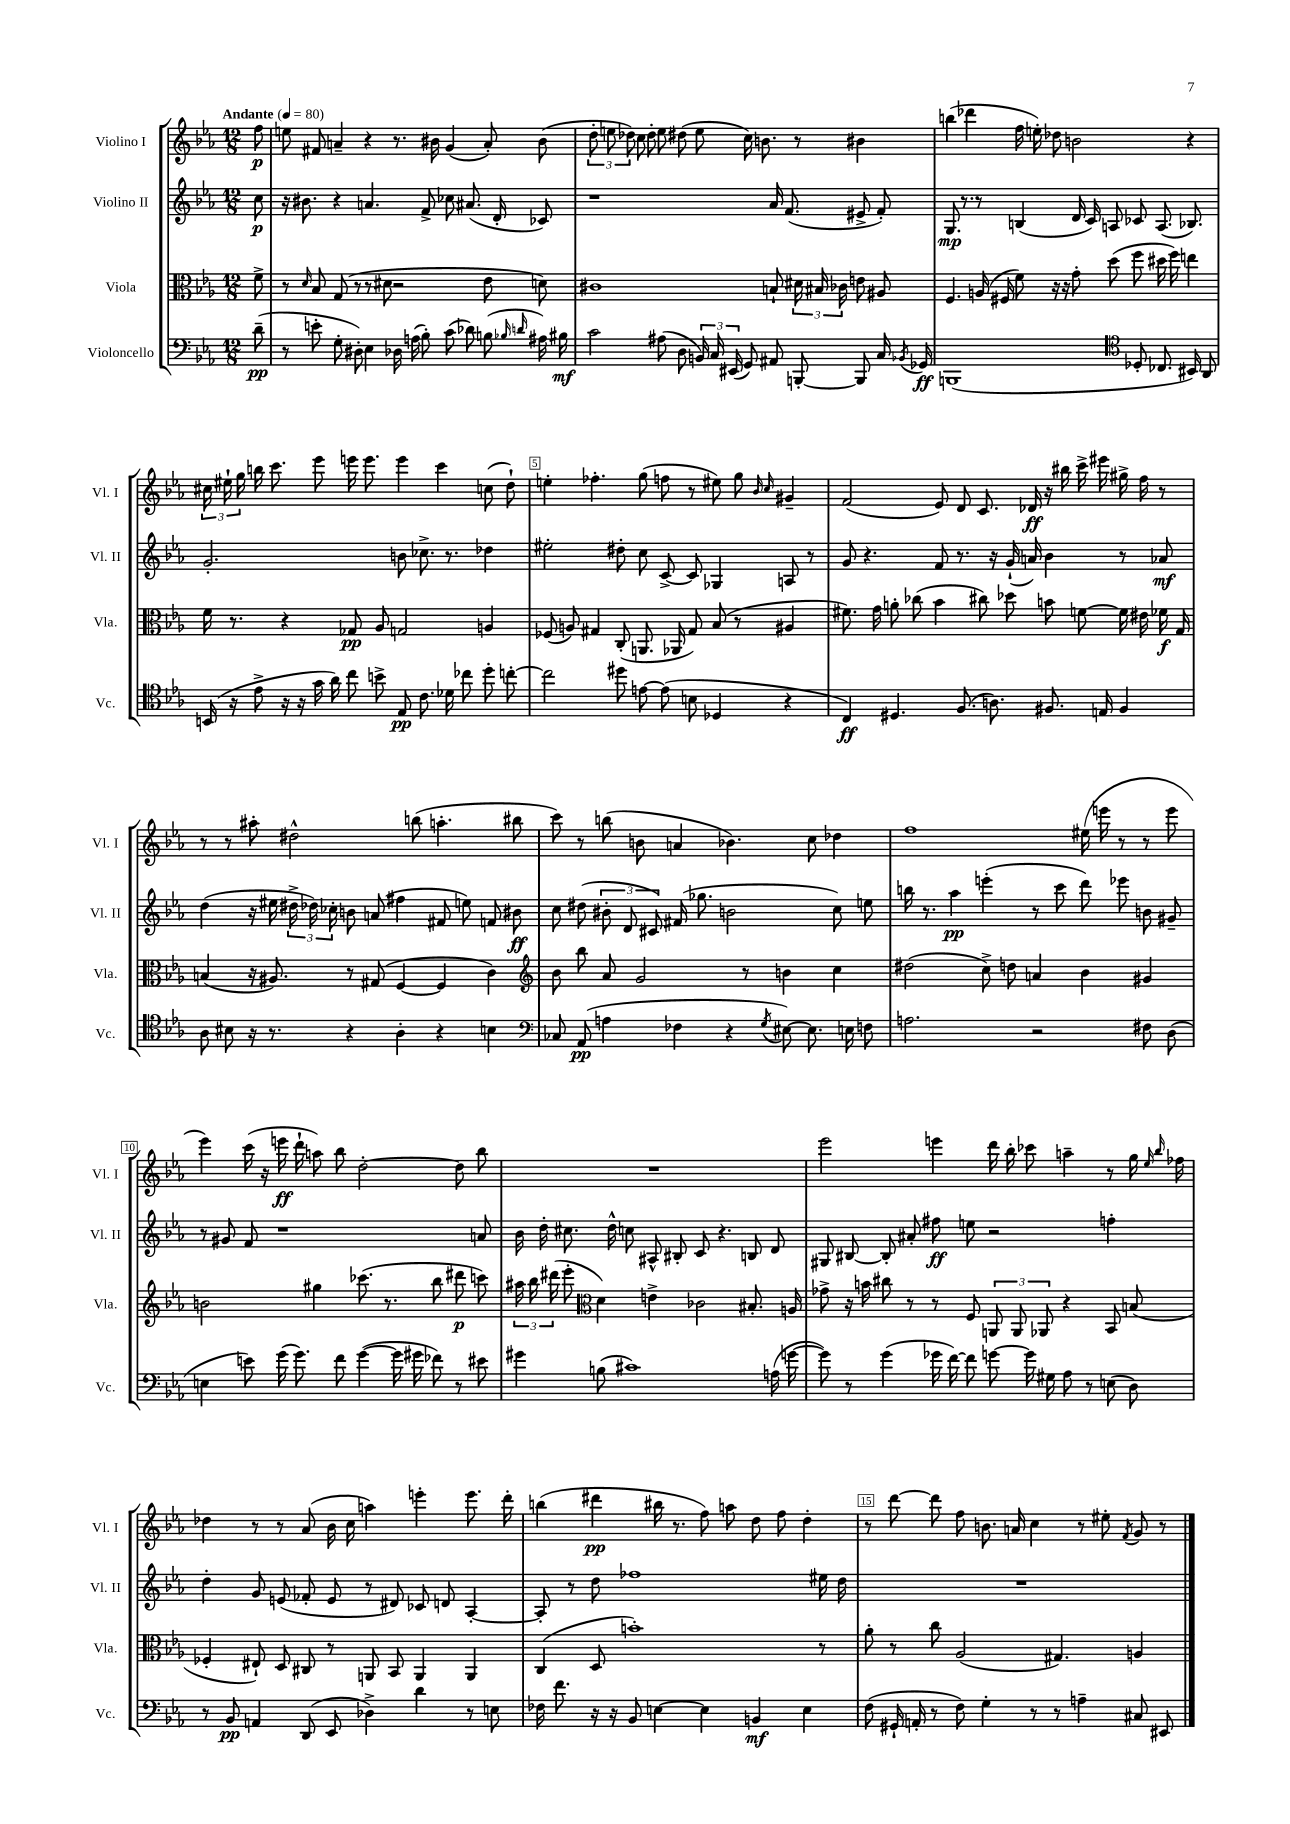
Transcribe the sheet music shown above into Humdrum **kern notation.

**kern	**dynam	**kern	**dynam	**kern	**dynam	**kern	**dynam
*part4	*part4	*part3	*part3	*part2	*part2	*part1	*part1
*staff4	*staff4	*staff3	*staff3	*staff2	*staff2	*staff1	*staff1
*I"Violoncello	*	*I"Viola	*	*I"Violino II	*	*I"Violino I	*
*I'Vc.	*	*I'Vla.	*	*I'Vl. II	*	*I'Vl. I	*
*clefF4	*	*clefC3	*	*clefG2	*	*clefG2	*
*k[b-e-a-]	*	*k[b-e-a-]	*	*k[b-e-a-]	*	*k[b-e-a-]	*
*M12/8	*	*M12/8	*	*M12/8	*	*M12/8	*
*MM80	*	*MM80	*	*MM80	*	*MM80	*
=	=	=	=	=	=	=	=
!	!	!	!	!	!	!LO:TX:a:B:t=Andante	!
(8d~\	pp	8f^\	.	8cc\	p	8ff\	p
=1	=1	=1	=1	=1	=1	=1	=1
8r	.	8r	.	16r	.	8een\	.
.	.	.	.	8.b#X\	.	.	.
.	.	16qqd/	.	.	.	.	.
8en'\	.	8B-/	.	.	.	8f#X/	.
8G'\	.	(8G/	.	4r	.	4an~/	.
8D#X'\)	.	8r	.	.	.	.	.
4E-\	.	8r	.	4.an/	.	4r	.
.	.	8d#X\	.	.	.	.	.
16D-X\	.	2r	.	.	.	8.r	.
(16An\	.	.	.	.	.	.	.
8B-'\)	.	.	.	8f^/	.	.	.
.	.	.	.	.	.	16b#X\	.
(8c\	.	.	.	8cc-X\	.	(4g/	.
8d-X\)	.	.	.	(8.a#X/	.	.	.
(8Bn\	.	8e-\	.	.	.	8a'/)	.
.	.	.	.	16d'/	.	.	.
16qqB-X/	.	.	.	.	.	.	.
16qqdn/	.	.	.	.	.	.	.
16A#X\)	.	8dn\)	.	8c-X/)	.	(8b#\	.
16B#X\	mf	.	.	.	.	.	.
=2	=2	=2	=2	=2	=2	=2	=2
2c\	.	1c#X	.	1r	.	12dd'\	.
.	.	.	.	.	.	12een\	.
.	.	.	.	.	.	12dd-X\)	.
.	.	.	.	.	.	8cc\	.
.	.	.	.	.	.	8dd-'\	.
(8A#X\	.	.	.	.	.	8ee\	.
8D\	.	.	.	.	.	(8dd#X\	.
24BBn/)	.	.	.	.	.	8ee\	.
24C/	.	.	.	.	.	.	.
(24EE#X/	.	.	.	.	.	.	.
8GG/)	.	.	.	.	.	16cc\)	.
.	.	.	.	.	.	8.bn\	.
8AA#X/	.	8Bn`/	.	16a-/	.	.	.
.	.	.	.	(8.f/	.	.	.
[8BBBn'/	.	24d#X\	.	.	.	8r	.
.	.	24B#X/	.	.	.	.	.
.	.	24c-X\	.	.	.	.	.
8BBB/]	.	8en\	.	8e#X^/	.	4b#X\	.
16C/	.	8A#X/	.	8f'/)	.	.	.
8qBB-X/	.	.	.	.	.	.	.
16GG-X/	ff	.	.	.	.	.	.
=3	=3	=3	=3	=3	=3	=3	=3
(1BBBn	.	4.F/	.	8.G/	mp	(4bbn\	.
.	.	.	.	8.r	.	.	.
.	.	.	.	.	.	4ddd-X\	.
.	.	(16An/	.	8r	.	.	.
.	.	16F#X/	.	.	.	.	.
.	.	8f\)	.	(4Bn/	.	16ff\	.
.	.	.	.	.	.	16een'\)	.
.	.	16r	.	.	.	8dd-X\	.
.	.	16r	.	.	.	.	.
.	.	8g'\	.	16d/	.	2bn\	.
.	.	.	.	16c/)	.	.	.
.	.	(8dd\	.	8An/	.	.	.
*clefC4	*	*	*	*	*	*	*
8D-X'/	.	8ff\	.	8c-X/	.	.	.
8.C-X/	.	16dd#X\	.	(8.A/	.	.	.
.	.	16ff\)	.	.	.	.	.
.	.	4een\	.	.	.	4r	.
16BB#X/)	.	.	.	8.B-X/)	.	.	.
8AA-/	.	.	.	.	.	.	.
!!LO:LB:g=z
=4	=4	=4	=4	=4	=4	=4	=4
(16BBn/	.	16f\	.	2.g'/	.	24cc#X\	.
.	.	.	.	.	.	24ee#X`\	.
16r	.	8.r	.	.	.	.	.
.	.	.	.	.	.	24gg\	.
8e-^\	.	.	.	.	.	16bbn\	.
.	.	.	.	.	.	8.ccc\	.
16r	.	4r	.	.	.	.	.
16r	.	.	.	.	.	.	.
16g\	.	.	.	.	.	8eee-\	.
16a-\)	.	.	.	.	.	.	.
8cc\	.	8G-X/	pp	.	.	16eeen\	.
.	.	.	.	.	.	8.eee\	.
8bn^\	.	8A-/	.	.	.	.	.
8E-/	pp	2Gn/	.	8bn\	.	4eee\	.
8.c\	.	.	.	8.cc-X^\	.	.	.
.	.	.	.	.	.	4ccc\	.
16d-X\	.	.	.	8.r	.	.	.
8cc-X\	.	.	.	.	.	.	.
8dd'\	.	4An/	.	4dd-X\	.	(8ccn\	.
[8ccn'\	.	.	.	.	.	8dd`\)	.
=5	=5	=5	=5	=5	=5	=5	=5
2cc\]	.	(8F-X/	.	2ee#X'\	.	4een'\	.
.	.	8An/)	.	.	.	.	.
.	.	4G#X/	.	.	.	4.ff-X'\	.
8dd#X\	.	(8C'/	.	8dd#X'\	.	.	.
[8en\	.	8.AAn/	.	8cc\	.	(8gg\	.
(8e\]	.	.	.	[8c^/	.	8ffn\	.
.	.	16AA-X/	.	.	.	.	.
8Bn\	.	8G#/)	.	8c/]	.	8r	.
4D-X/	.	(8B-/	.	4G-X/	.	8ee#X\)	.
.	.	8r	.	.	.	8gg\	.
.	.	.	.	.	.	16qqb-/	.
.	.	.	.	.	.	16qqcc/	.
4r	.	4A#X/	.	8An/	.	4g#X~/	.
.	.	.	.	8r	.	.	.
=6	=6	=6	=6	=6	=6	=6	=6
4C/)	ff	8.f#X\)	.	8g/	.	(2f/	.
.	.	.	.	4.r	.	.	.
.	.	16g\	.	.	.	.	.
4.D#X/	.	8an'\	.	.	.	.	.
.	.	(8cc-X\	.	.	.	.	.
.	.	4b-\	.	8f/	.	8e-/)	.
(8.F/	.	.	.	8.r	.	8d/	.
.	.	8cc#X\)	.	.	.	8.c/	.
8.An\)	.	.	.	16r	.	.	.
.	.	8dd-X\	.	(16g`/	.	.	.
.	.	.	.	16an/)	.	16d-X/	ff
8.F#X/	.	8bn\	.	4b-\	.	16r	.
.	.	.	.	.	.	16bb#X\	.
.	.	[8fn\	.	.	.	16ccc^\	.
16En/	.	.	.	.	.	16eee#X\	.
4F#/	.	16f\]	.	8r	.	16gg#X^\	.
.	.	16e#X\	.	.	.	16ff\	.
.	.	16f-X\	f	8a-X/	mf	8r	.
.	.	16G/	.	.	.	.	.
!!LO:LB:g=z
=7	=7	=7	=7	=7	=7	=7	=7
8A-\	.	(4Bn/	.	(4dd\	.	8r	.
8B#X\	.	.	.	.	.	8r	.
16r	.	16r	.	16r	.	8aa#X'\	.
8.r	.	8.A#X/)	.	16ee#X\	.	.	.
.	.	.	.	24dd#X^\	.	2dd#X^^\	.
.	.	.	.	24dd-X\)	.	.	.
.	.	.	.	24cc-X'\	.	.	.
4r	.	8r	.	8bn\	.	.	.
.	.	(8G#X/	.	(8an/	.	.	.
4A-'\	.	[4F/	.	4ff#X\	.	.	.
.	.	.	.	.	.	(8bbn\	.
4r	.	4F/]	.	8f#X/	.	4.aan'\	.
.	.	.	.	8een\)	.	.	.
4Bn\	.	4c\)	.	8fn/	.	.	.
.	.	.	.	8b#X\	ff	8bb#X\	.
=8	=8	=8	=8	=8	=8	=8	=8
*clefF4	*	*clefG2	*	*	*	*	*
8C-X/	.	8b-\	.	8cc\	.	8ccc\)	.
(8AA-/	pp	8bb-\	.	(8dd#X\	.	8r	.
4An\	.	8a-/	.	12b#X'\	.	(8bbn\	.
.	.	.	.	12d/	.	.	.
.	.	2g/	.	.	.	8bn\	.
.	.	.	.	12c#X/)	.	.	.
4F-X\	.	.	.	(16f#X/	.	4an/	.
.	.	.	.	8.gg-X\	.	.	.
4r	.	.	.	2bn\	.	4.b-X\)	.
.	.	8r	.	.	.	.	.
8qG/	.	.	.	.	.	.	.
[8E#X\)	.	4bn\	.	.	.	.	.
8.E#\]	.	.	.	.	.	8cc\	.
.	.	4cc\	.	8cc\)	.	4dd-X\	.
16En\	.	.	.	.	.	.	.
8Fn\	.	.	.	8een\	.	.	.
=9	=9	=9	=9	=9	=9	=9	=9
2.An\	.	(2dd#X\	.	16bbn\	.	1ff	.
.	.	.	.	8.r	.	.	.
.	.	.	.	4aa-\	pp	.	.
.	.	8cc^\)	.	(4eeen'\	.	.	.
.	.	8ddn\	.	.	.	.	.
2r	.	4an/	.	8r	.	.	.
.	.	.	.	8ccc\	.	.	.
.	.	4b-\	.	8ddd\)	.	(16ee#X\	.
.	.	.	.	.	.	16eeen\	.
.	.	.	.	8eee-X\	.	8r	.
8F#X\	.	4g#X/	.	8bn\	.	8r	.
(8D\	.	.	.	8g#X~/	.	8eee\	.
!!LO:LB:g=z
=10	=10	=10	=10	=10	=10	=10	=10
4En\	.	2bn\	.	8r	.	4eee-\)	.
.	.	.	.	8g#X/	.	.	.
8en\)	.	.	.	8f/	.	(16ccc\	.
.	.	.	.	.	.	16r	.
(16g\	.	.	.	1r	.	16eeen\	ff
8.g\)	.	.	.	.	.	16ddd`\	.
.	.	4gg#X\	.	.	.	8aan\)	.
8f\	.	.	.	.	.	8bb-\	.
([4g\	.	(8.ccc-X\	.	.	.	[2dd'\	.
.	.	8.r	.	.	.	.	.
16g\]	.	.	.	.	.	.	.
16g#X\	.	.	.	.	.	.	.
8f-X\)	.	8bb-\	.	.	.	.	.
8r	.	8ddd#X\	p	.	.	8dd\]	.
8e#X\	.	8cccn\)	.	8an/	.	8bb-\	.
=11	=11	=11	=11	=11	=11	=11	=11
4g#X\	.	24aa#X\	.	16b-\	.	1.r	.
.	.	24bb-\	.	.	.	.	.
.	.	.	.	16dd'\	.	.	.
.	.	(24ddd#X\	.	.	.	.	.
.	.	8eee-'\	.	8.cc#X\	.	.	.
*	*	*clefC3	*	*	*	*	*
(8Bn\	.	4d\)	.	.	.	.	.
.	.	.	.	16dd^^\	.	.	.
1c#X)	.	.	.	8ccn\	.	.	.
.	.	4en^\	.	8A#X^^/	.	.	.
.	.	.	.	8B#X'/	.	.	.
.	.	2c-X\	.	8c/	.	.	.
.	.	.	.	4.r	.	.	.
.	.	8.B#X'/	.	8Bn/	.	.	.
(16An\	.	.	.	8d/	.	.	.
[16gn\	.	16An/	.	.	.	.	.
=12	=12	=12	=12	=12	=12	=12	=12
8g\])	.	8g-X^\	.	8G#X/	.	2eee-\	.
8r	.	16r	.	[8B#X/	.	.	.
.	.	16bn\	.	.	.	.	.
(4g\	.	8cc#X\	.	8B#'/]	.	.	.
.	.	8r	.	8a#X'/	.	.	.
16g-X\	.	8r	.	8ff#X\	ff	4eeen\	.
[16f\)	.	.	.	.	.	.	.
8f\]	.	8F/	.	8een\	.	.	.
[8gn\	.	12AAn/	.	2r	.	16ddd\	.
.	.	.	.	.	.	16bb-'\	.
.	.	12AA/	.	.	.	.	.
16g\]	.	.	.	.	.	8ccc-X\	.
.	.	12AA-X/	.	.	.	.	.
16G#X\	.	.	.	.	.	.	.
8A-\	.	4r	.	.	.	4aan~\	.
8r	.	.	.	.	.	.	.
(8En\	.	8BB-/	.	4ffn'\	.	8r	.
8D\)	.	(8Bn/	.	.	.	16gg\	.
.	.	.	.	.	.	16qqee-/	.
.	.	.	.	.	.	16qqbb-/	.
.	.	.	.	.	.	16ff-X\	.
!!LO:LB:g=z
=13	=13	=13	=13	=13	=13	=13	=13
8r	.	4F-X'/	.	4dd'\	.	4dd-X\	.
8BB-/	pp	.	.	.	.	.	.
4AAn/	.	8E#X`/)	.	8g/	.	8r	.
.	.	8D/	.	(8en/	.	8r	.
(8DD/	.	8C#X/	.	8f-X'/	.	(8a-/	.
8EE-/	.	8r	.	8e/	.	16b-\	.
.	.	.	.	.	.	16cc\	.
4D-X^\)	.	8AAn/	.	8r	.	4aan\)	.
.	.	8BB-/	.	8d#X/)	.	.	.
4d\	.	4AA/	.	8c-X/	.	4eeen'\	.
.	.	.	.	8dn/	.	.	.
8r	.	4AA/	.	[4A-'/	.	8.eee\	.
8En\	.	.	.	.	.	.	.
.	.	.	.	.	.	16ddd'\	.
=14	=14	=14	=14	=14	=14	=14	=14
16F-X\	.	(4C/	.	8A-'/]	.	(4bbn\	.
8.f\	.	.	.	.	.	.	.
.	.	.	.	8r	.	.	.
16r	.	8D/	.	8dd\	.	4ddd#X\	pp
16r	.	.	.	.	.	.	.
8BB-/	.	1bn')	.	1ff-X	.	.	.
[4En\	.	.	.	.	.	16bb#X\	.
.	.	.	.	.	.	8.r	.
4E\]	.	.	.	.	.	8ff\)	.
.	.	.	.	.	.	8aan\	.
4BBn/	mf	.	.	.	.	8dd\	.
.	.	.	.	.	.	8ff\	.
4E\	.	.	.	.	.	4dd'\	.
.	.	8r	.	16ee#X\	.	.	.
.	.	.	.	16dd\	.	.	.
=15	=15	=15	=15	=15	=15	=15	=15
(8F\	.	8a-'\	.	1.r	.	8r	.
16GG#X`/	.	8r	.	.	.	[8ddd\	.
16AAn'/	.	.	.	.	.	.	.
8r	.	8cc\	.	.	.	8ddd\]	.
8F\)	.	(2A-/	.	.	.	8ff\	.
4G'\	.	.	.	.	.	8.bn\	.
.	.	.	.	.	.	16an/	.
8r	.	.	.	.	.	4cc\	.
8r	.	4.G#X/)	.	.	.	.	.
4An~\	.	.	.	.	.	8r	.
.	.	.	.	.	.	8ee#X'\	.
.	.	.	.	.	.	8qf/	.
8C#X/	.	4An/	.	.	.	8g/	.
8EE#X/	.	.	.	.	.	8r	.
==	==	==	==	==	==	==	==
*-	*-	*-	*-	*-	*-	*-	*-
